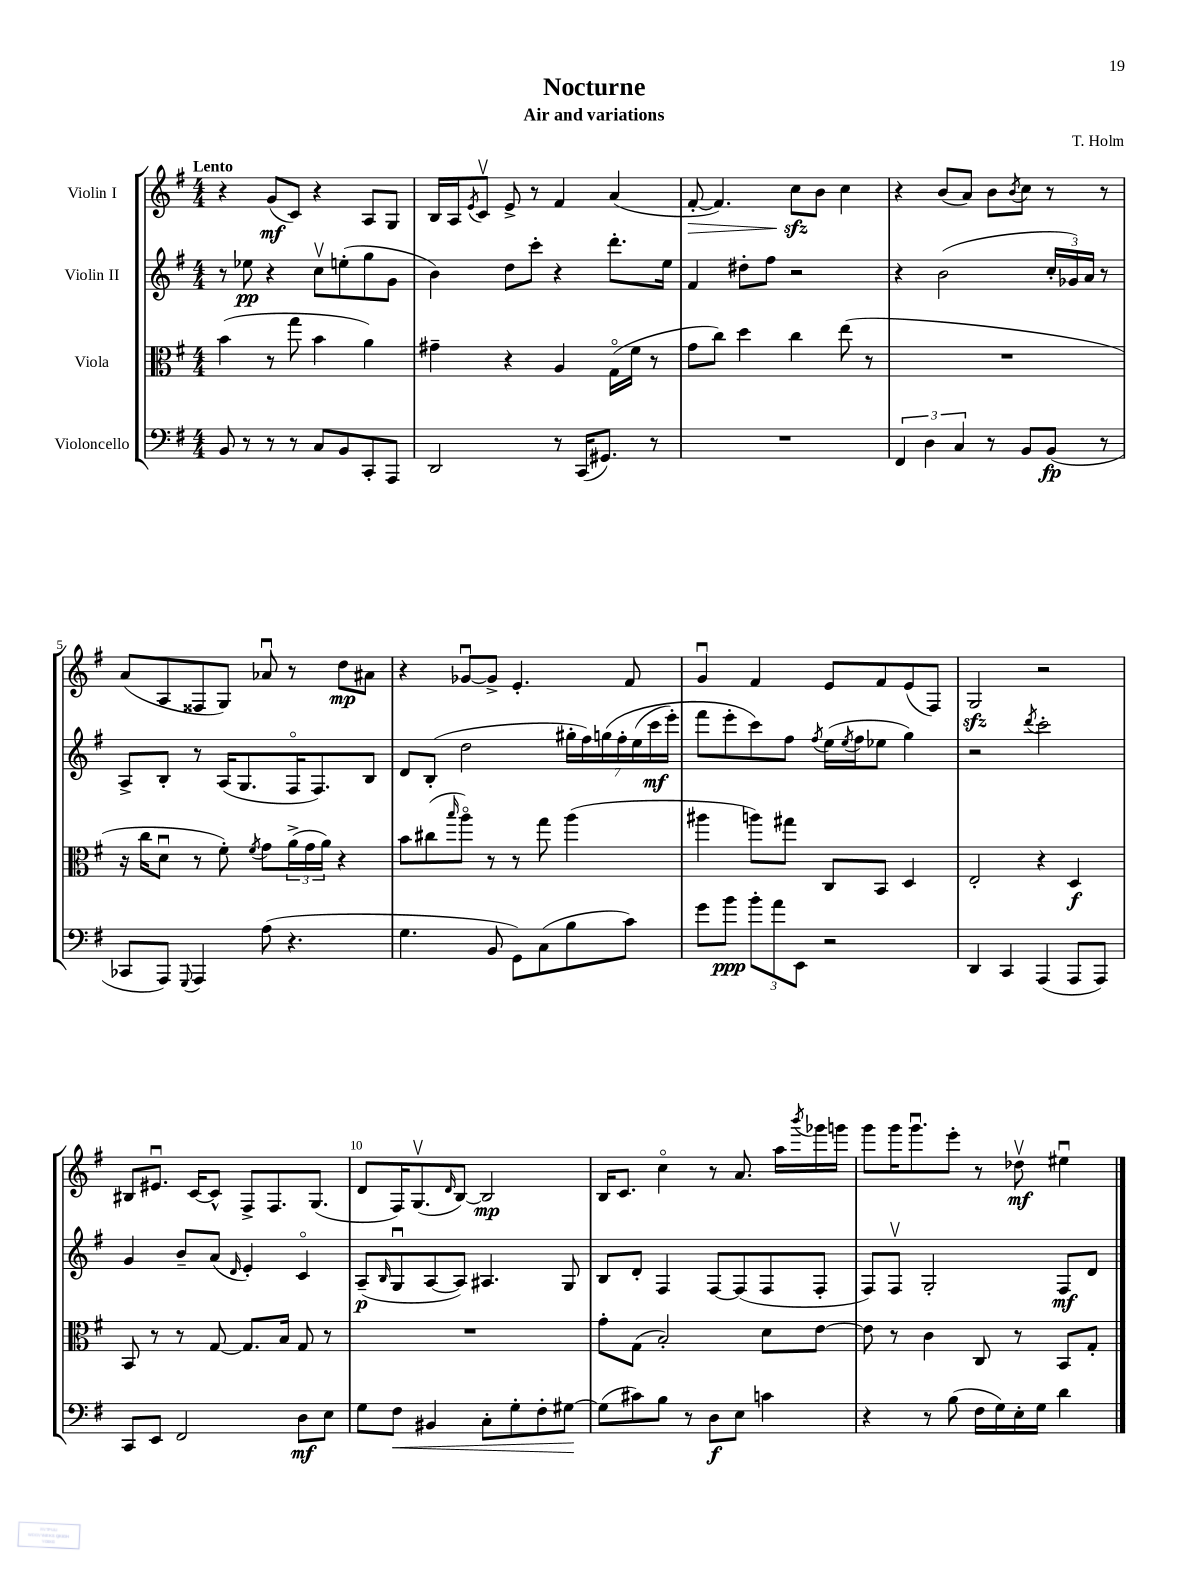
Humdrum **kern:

**kern	**kern	**kern	**kern
*staff4	*staff3	*staff2	*staff1
*clefF4	*clefC3	*clefG2	*clefG2
*k[f#]	*k[f#]	*k[f#]	*k[f#]
*M4/4	*M4/4	*M4/4	*M4/4
8BB/	(4b\	8r	4r
8r	.	8ee-\	.
8r	8r	4r	(8g/L
8r	8gg\	.	8c/J)
8C/L	4b\	8ccv\L	4r
8BB/	.	(8ee'\	.
8CC'/	4a\)	8gg\	8A/L
8AAA/J	.	8g\J	8G/J
=	=	=	=
2DD/	4g#~\	4b\)	16B/LL
.	.	.	16A/J
.	.	.	8qe/
.	.	.	8cv/J
.	4r	8dd\L	8e^/
.	.	8ccc'\J	8r
8r	4A/	4r	4f#/
(16CC/LK	.	.	.
8.GG#/J)	.	.	.
.	(16Go\LL	8.ddd'\L	(4a/
.	16f#\JJ	.	.
8r	8r	.	.
.	.	16ee\Jk	.
=	=	=	=
1r	8g\L	4f#/	[8f#'/
.	8cc\J)	.	4.f#/])
.	4dd\	8dd#'\L	.
.	.	8ff#\J	.
.	4cc\	2r	8cc\L
.	.	.	8b\J
.	(8ee\	.	4cc\
.	8r	.	.
=	=	=	=
6FF#/	1r	4r	4r
6D\	.	.	.
.	.	(2b\	(8b/L
6C/	.	.	.
.	.	.	8a/J)
8r	.	.	8b\L
.	.	.	8qb/
8BB/L	.	.	8cc\J
(8BB/J	.	24cc'/LL	8r
.	.	24g-/)	.
.	.	24a/JJ	.
8r	.	8r	8r
=	=	=	=
8CC-/L	16r	8A^/L	(8a/L
.	16cc\LK	.	.
8AAA/J)	8du\J	8B'/J	8A/
8qqGGG/	.	.	.
4AAA/	8r	8r	8F##/
.	8f#'\)	(16A/LK	8G/J)
.	.	8.G/	.
.	8qf#/	.	.
(8A\	8g\L	.	8a-u/
4.r	(24a^\L	16F#o/K	8r
.	24g\	.	.
.	.	8.F#/)	.
.	24a\JJ)	.	.
.	4r	.	8dd\L
.	.	8B/J	8a#\J
=	=	=	=
4.G\	8b\L	8d/L	4r
.	(8cc#\	(8B'/J	.
.	16qqbb/	.	.
.	8aao\J)	2dd\	[8g-u/L
8BB/	8r	.	8g-^/]J
8GG\L)	8r	.	4.e'/
(8C\	8gg\	.	.
8B\	(4aa\	28gg#'\LL	.
.	.	28ff#\)	.
.	.	&(28gg\	.
.	.	28ff#'\	.
8c\J)	.	.	8f#/
.	.	(28ee\	.
.	.	28ccc\	.
.	.	28eee'\JJ)	.
=	=	=	=
8g\L	4aa#\	8fff#\L	4gu/
8b\J	.	8eee'\	.
12b'\L	8aa\L)	8ccc\&)	4f#/
12a\	.	.	.
.	8gg#\J	8ff#\J	.
12EE\J	.	.	.
.	.	8qff#/	.
2r	8C/L	(16ee\LL	8e/L
.	.	8qee/	.
.	.	16ff#\J	.
.	8BB/J	8ee-\J	8f#/
.	4D/	4gg\)	(8e/
.	.	.	8F#/J)
=	=	=	=
4DD/	2E'/	2r	2G/
4CC/	.	.	.
.	.	8qddd/	.
(4AAA/	4r	2ccc'\	2r
8AAA/L	4D/	.	.
8AAA/J)	.	.	.
=	=	=	=
8CC/L	8BB/	4g/	8B#/L
8EE/J	8r	.	8.e#u/J
2FF#/	8r	8b~/L	.
.	.	.	[16c/LK
.	[8G/	(8a/J	8c^^/]J
.	.	16qqd/	.
.	8.G/]L	4e'/)	8F#^/L
.	.	.	8.F#/
.	16B/Jk	.	.
8D\L	8G/	4co/	.
.	.	.	(8.G/J
8E\J	8r	.	.
=	=	=	=
8G\L	1r	(8A~/L	8d/L
.	.	16qqB/	.
8F#\J	.	8Gu/	16F#/K)
.	.	.	(8.Gv/
4BB#/	.	[8A/	.
.	.	.	16qqd/
.	.	8A/]J)	[8B/J)
8C'\L	.	4.A#/	2B/]
8G'\	.	.	.
8F#'\	.	.	.
[8G#\J	.	8G/	.
=	=	=	=
(8G#\]L	8g'\L	8B/L	16B/LK
.	.	.	8.c/J
8c#\)	(8G\J	8d'/J	.
8B\J	2B'/)	4F#/	4cco\
8r	.	.	.
8D\L	.	[8F#/L	8r
8E\J	.	(8F#/]	8.a/
4c\	8d\L	8F#/	.
.	.	.	16aa\LL
.	.	.	8qbbb/
.	[8e\J	8F#'/J	16ggg-\
.	.	.	16ggg\JJ
=	=	=	=
4r	8e\]	8F#/L)	8ggg\L
.	8r	8F#v/J	16ggg\K
.	.	.	8.gggu\
8r	4c\	2G'/	.
(8B\	.	.	8eee'\J
16F#\LL	8C/	.	8r
16G\)	.	.	.
16E'\	8r	.	8dd-v\
16G\JJ	.	.	.
4d\	8BB/L	8F#/L	4ee#u\
.	8G'/J	8d/J	.
==	==	==	==
*-	*-	*-	*-
